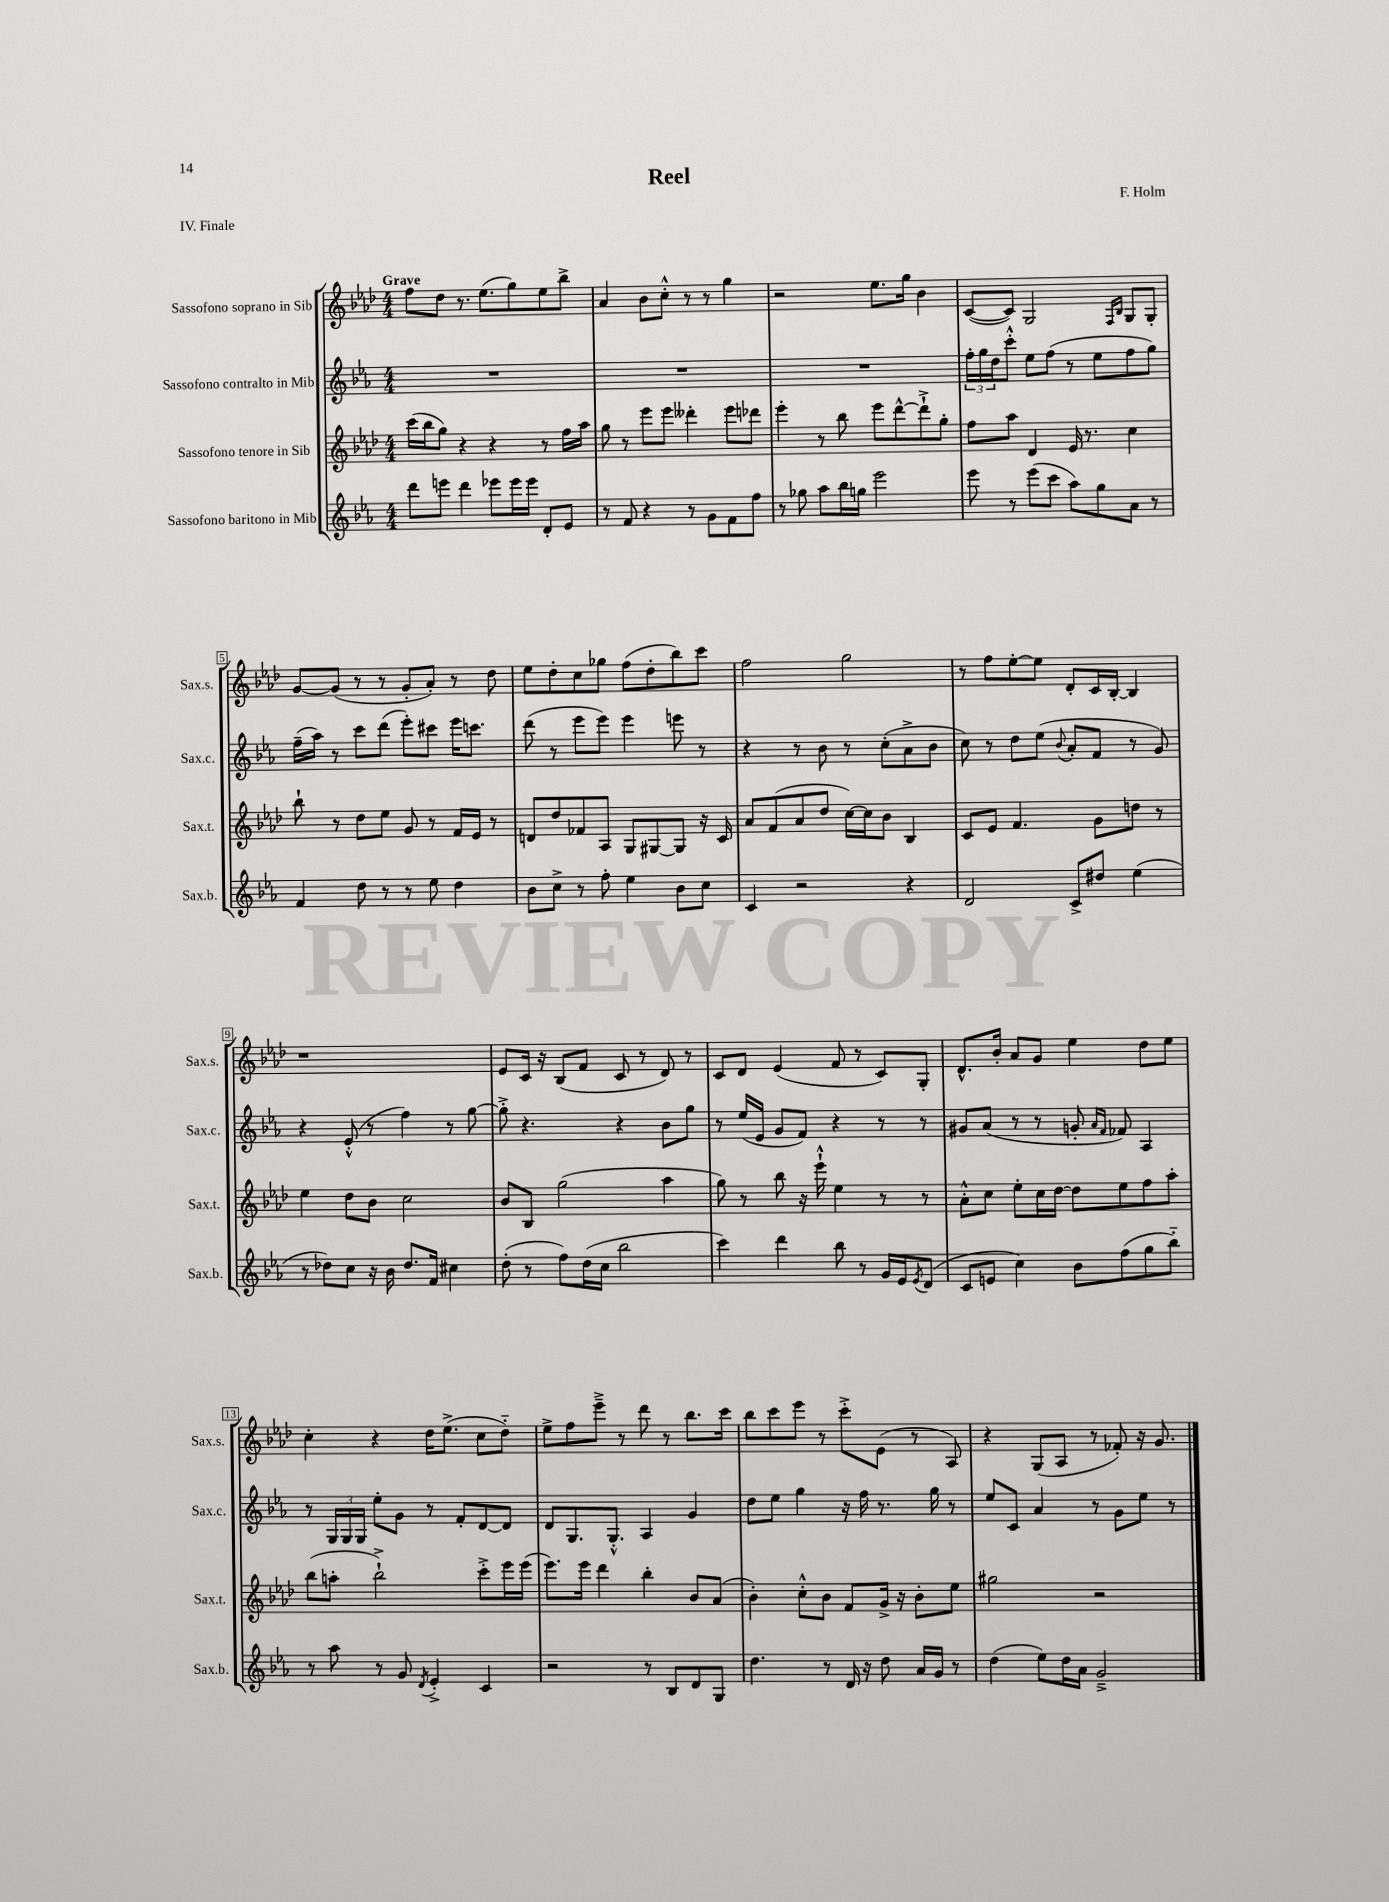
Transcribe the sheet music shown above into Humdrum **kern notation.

**kern	**kern	**kern	**kern
*staff4	*staff3	*staff2	*staff1
*clefG2	*clefG2	*clefG2	*clefG2
*k[b-e-a-]	*k[b-e-a-d-]	*k[b-e-a-]	*k[b-e-a-d-]
*M4/4	*M4/4	*M4/4	*M4/4
8ddd	(16ccc	1r	8ff
.	16bb-	.	.
8eee	8gg)	.	8dd-
4ddd	4r	.	8.r
.	.	.	(8.ee-
8eee-	4r	.	.
16eee-	.	.	8gg)
16eee-	.	.	.
8d'	8r	.	8ee-
8e-	16ff	.	8bb-^
.	16aa-	.	.
=	=	=	=
8r	8gg	1r	4a-
8f	8r	.	.
4r	8eee-	.	8b-
.	8eee-	.	8cc'^^
8r	4ddd--'	.	8r
8g	.	.	8r
8f	8eee-	.	4gg
8ff	8ddd-	.	.
=	=	=	=
8r	4eee-'	1r	2r
8gg-	.	.	.
8aa-	8r	.	.
16bb-	8bb-	.	.
16gg	.	.	.
2eee-	8eee-	.	8.ee-
.	[8ddd-^^	.	.
.	.	.	16gg
.	8ddd-`^]	.	4b-
.	8gg'	.	.
=	=	=	=
8eee-	8ff	24ff'	([8c
.	.	24gg	.
.	.	24dd	.
8r	8aa-	8ccc'^^	8c])
(8eee-	4d-	8ee-	2G
8ccc	.	(8ff	.
8aa-)	16e-	8r	.
.	8.r	.	.
8gg	.	8ee-	.
.	.	.	16qqF
.	.	.	16qqB-
8a-	4cc	8ff	8G
8r	.	8gg)	8G'
=	=	=	=
4f	8bb-`	(16ff~	[8g
.	.	16aa-)	.
.	8r	8r	(8g]
8dd	8dd-	8ccc	8r
8r	8ee-	(8ddd	8r
8r	8g	8eee-')	8g'
8ee-	8r	8ccc#	8a-')
4dd	16f	16eee-	8r
.	16e-	8.ccc	.
.	8r	.	8dd-
=	=	=	=
8b-	8d	(8ddd	8ee-
8cc^	8dd-	8r	8dd-'
8r	8f-	8eee-	8cc
8ff'	8A-	8eee-)	8gg-
4ee-	8G	4eee-	(8ff
.	[8G#	.	8dd-'
8b-	8G#]	8eee	8bb-)
8cc	16r	8r	8ccc
.	16c	.	.
=	=	=	=
4c	8a-	4r	2ff
.	(8f	.	.
2r	8a-	8r	.
.	8dd-	8b-	.
.	[16cc)	8r	2gg
.	16cc]	.	.
.	8b-	(8cc'	.
4r	4B-	8a-^	.
.	.	8b-	.
=	=	=	=
2d	8c	8cc)	8r
.	8e-	8r	8ff
.	4.f	8dd	[8ee-'
.	.	(8ee-	8ee-]
.	.	8qqb-	.
8c^	.	8a-'	8d-'
8dd#	8g	8f	16c
.	.	.	[16B-'
(4ee-	8dd	8r	4B-]
.	8r	8g)	.
=	=	=	=
8r	4ee-	4r	1r
8dd-)	.	.	.
8cc	8dd-	(8e-'^^	.
16r	8b-	8r	.
16b-	.	.	.
8.dd-	2cc	4ff)	.
16f	.	.	.
4cc#	.	8r	.
.	.	[8gg	.
=	=	=	=
(8dd'	8b-	8gg'^]	8e-
8r	8B-	4.r	16c
.	.	.	16r
8ff)	(2gg	.	(8B-
(16dd	.	.	8f
16cc	.	.	.
2bb-	.	4r	8c
.	.	.	8r
.	4aa-	8b-	8d-)
.	.	8gg	8r
=	=	=	=
4ccc)	8gg)	8r	8c
.	8r	(16ee-	8d-
.	.	16e-	.
4ddd	8bb-	8g	(4e-
.	16r	8f)	.
.	16eee-`^^	.	.
8bb-	4ee-	4r	8f
8r	.	.	8r
16g	8r	8r	8c)
16e-	.	.	.
8qe-	.	.	.
(8d	8r	8r	8G'
=	=	=	=
8c	8a-'^^	8g#	8.d-^^
8e	8cc	(8a-	.
.	.	.	16b-'
4cc)	8ee-'	8r	8a-
.	16cc	8r	8g
.	[16dd-	.	.
8b-	8dd-]	8g'	4ee-
.	.	16qqa-	.
.	.	16qqf	.
(8ff	8ee-	8f-)	.
8gg	8ff	4A-	8dd-
8bb-'~)	8aa-'	.	8ee-
=	=	=	=
8r	(8bb-	8r	4cc'
8aa-	8aa'	24G	.
.	.	24G	.
.	.	24G	.
8r	2bb-`^)	8ee-'	4r
8g	.	8g	.
8qd	.	.	.
4e-'^	.	8r	16dd-
.	.	.	(8.ee-^
.	.	8f'	.
4c	8ccc'^	[8d	8cc
.	16eee-	8d]	8dd-'~)
.	(16eee-	.	.
=	=	=	=
2r	8.eee-)	8d	8ee-^
.	.	8.G	8ff
.	16eee-	.	.
.	4ddd-	.	8eee-~^
.	.	8.G'^^	.
.	.	.	8r
8r	4bb-'	4A-	8ddd-
8B-	.	.	8r
8d	8b-	4g	8.bb-
8G	(8a-	.	.
.	.	.	16ccc
=	=	=	=
4.dd	4b-')	8dd	8bb-
.	.	8ee-	8ccc
.	8cc'^^	4gg	8eee-
8r	8b-	.	8r
16d	8f	16r	8ccc'^
16r	.	16ff	.
8dd	16g^	8.r	(8e-
.	16r	.	.
16a-	8b-'	.	8r
16g	.	16gg	.
8r	8ee-	8r	8A-)
=	=	=	=
(4dd	2gg#	8ee-	4r
.	.	8c	.
8ee-)	.	4a-	(8G
16dd	.	.	8A-
16a-	.	.	.
2g~^	2r	8r	8r
.	.	8g	8f-')
.	.	8ee-	16r
.	.	.	8.g
.	.	8r	.
==	==	==	==
*-	*-	*-	*-
